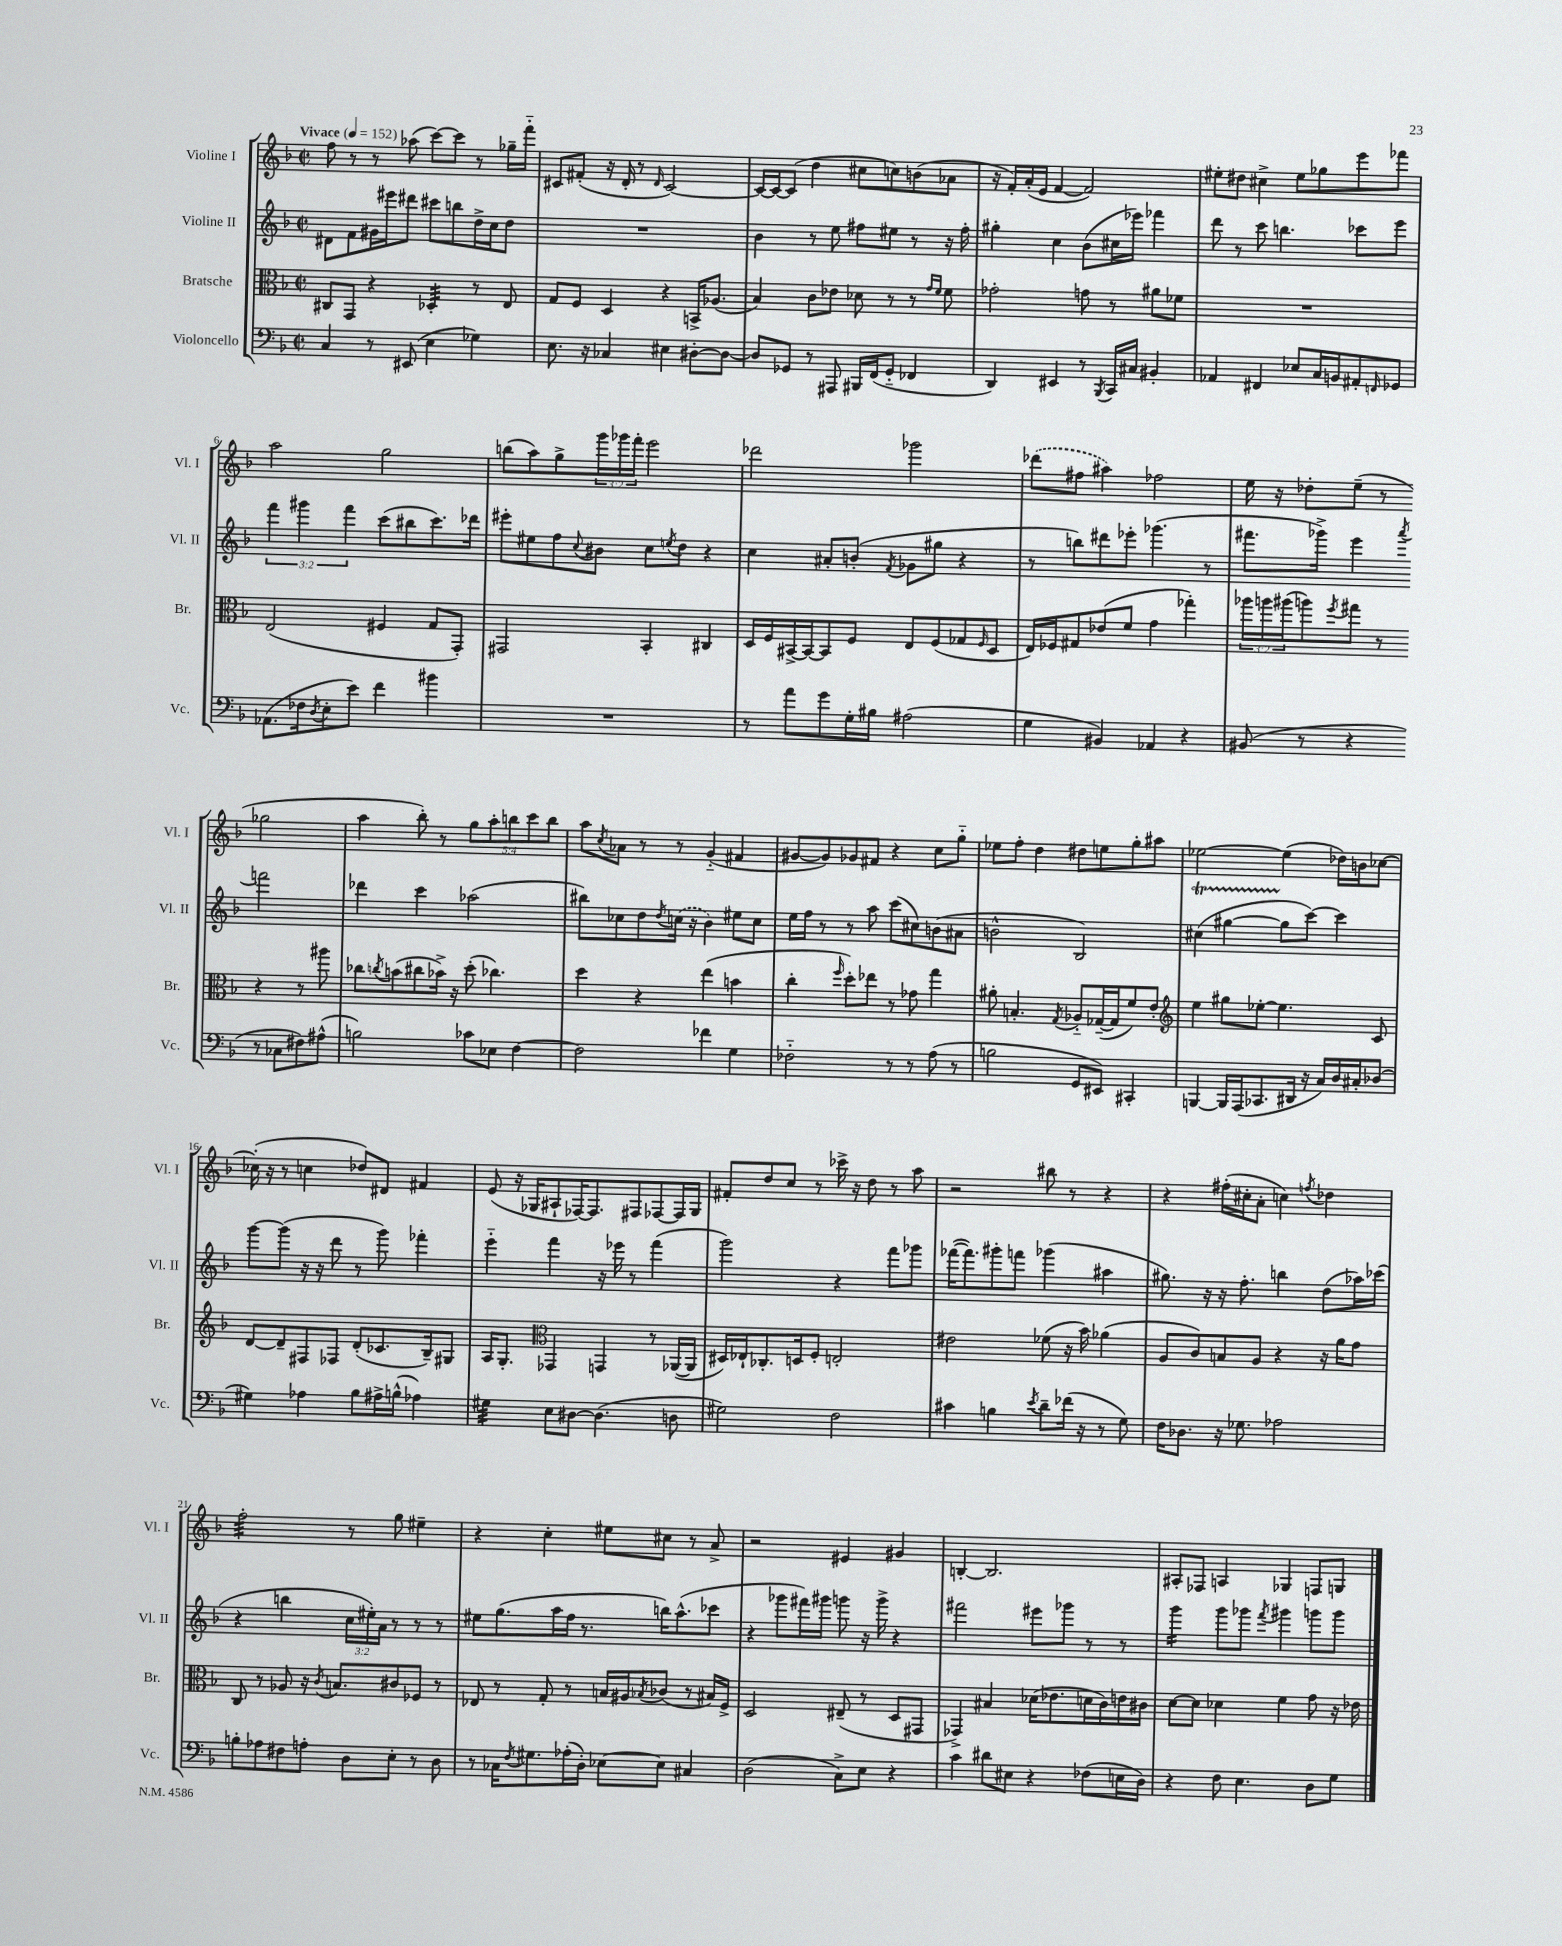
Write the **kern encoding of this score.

**kern	**kern	**kern	**kern
*staff4	*staff3	*staff2	*staff1
*clefF4	*clefC3	*clefG2	*clefG2
*k[b-]	*k[b-]	*k[b-]	*k[b-]
*M2/2	*M2/2	*M2/2	*M2/2
*met(c|)	*met(c|)	*met(c|)	*met(c|)
*MM152	*MM152	*MM152	*MM152
4C/	8C#/L	8d#\L	8ff\
.	8GG/J	8f\	8r
8r	4r	16g#\L	8r
.	.	16eee#\J	.
(8EE#/	.	8ddd#\J	(8aa-\
4E\	4D-'/	8ccc#\L	[8ccc\L)
.	.	8bb\	8ccc\]J
4G-\)	8r	16dd^\L	8r
.	.	16cc\J	.
.	8E/	8dd\J	16gg-~\LL
.	.	.	16fff'~\JJ
=	=	=	=
8.E\	8G/L	1r	8c#/L
.	8F/J	.	(8f#'/J
16r	.	.	.
4C-/	4D/	.	16r
.	.	.	16d'/
.	.	.	8r
.	.	.	16qqd/
4E#\	4r	.	[2c#/)
[8D#'\L	16BB^/LK	.	.
.	(8.A-/J	.	.
8D#\_J	.	.	.
=	=	=	=
8D#/]L	4B-/)	4b-\	16c#/_LL
.	.	.	16c#/_J
8GG-/J	.	.	(8c#/]J
8r	8c\L	8r	4dd\
8AAA#/	8e-\J	8ee\	.
16BBB#/LL	8d-\	8ff#\L	8cc#\L
(16FF/J	.	.	.
8GG-'~/J	8r	8ee#\J	8cc\)
4FF-/	8r	8r	(8b\
.	16qqg/LL	.	.
.	16qqf/JJ	.	.
.	8f\	16r	8a-\J
.	.	16ff#'\	.
=	=	=	=
4DD/)	2g-'\	4gg#'\	16r
.	.	.	16f'/LL)
.	.	.	(16a'/
.	.	.	16e/JJ
4EE#/	.	4cc\	[4f/
8r	8g\	(8b-\L	2f/])
8qBBB-/	.	.	.
16CC/LL	8r	16cc#\L	.
16C#/JJ	.	16eee-\JJ)	.
4BB#'/	8a#\L	4fff-\	.
.	8f-\J	.	.
=	=	=	=
4AA-/	1r	8ddd\	8ee#'\L
.	.	8r	8dd#\J
4FF#/	.	8ccc\	4cc#^\
.	.	4.bb\	.
8E-/L	.	.	8ee#\L
16C/L	.	.	8gg-\
16BB/J	.	.	.
8AA#'/	.	8ccc-\L	8eee\
16qqFF/	.	.	.
8GG-/J	.	8eee\J	8fff-\J
=	=	=	=
(8.AA-\L	(2E/	6fff\	2aa\
.	.	6ggg#\	.
16F-\k	.	.	.
8qD/	.	.	.
8E'\	.	.	.
.	.	6fff\	.
8e\J)	.	.	.
4f\	4F#/	(8ccc\L	2gg\
.	.	8bb#\	.
4b#\	8G/L	8.ccc\)	.
.	8GG'/J)	.	.
.	.	16ddd-\Jk	.
=	=	=	=
1r	2GG#/	8eee#'\L	(8bb\L
.	.	8ee#\	8aa\)
.	.	8ff\	8gg^\
.	.	8qqcc/	.
.	.	8b#\J	24ggg\L
.	.	.	24ggg-\
.	.	.	24fff'\JJ
.	4BB-'/	8cc\L	2eee\
.	.	8qee/	.
.	.	8dd\J	.
.	4C#/	4r	.
=	=	=	=
8r	16D/LL	4cc\	2ddd-\
.	16F/	.	.
8a\L	[16BB#^/	.	.
.	16BB#/_J	.	.
8g\	8BB#/]	8a#'/L	.
16G'\L	8F/J	(8b'/J	.
16B#\JJ	.	.	.
.	.	8qf/	.
(2A#\	8E/L	8g-\L	2ggg-\
.	(8F/	8gg#\J	.
.	8G-/	4r	.
.	16qqF/	.	.
.	8D/J	.	.
=	=	=	=
4G\	16E/LL)	8r	(8ddd-\L
.	16F-/J	.	.
.	8G#/	8bb\L)	8ff#\J
4BB#/)	(8e-/	8ddd#\	4aa#\)
.	8f/J	8eee-'\J	.
4AA-/	4g\	(4.ggg-\	2ff-\
4r	4gg-'\)	.	.
.	.	8r	.
=	=	=	=
(8BB#/	24aa-\LL	8.fff#\L	16ee\
.	24aa\	.	.
.	.	.	16r
.	(24aa#\J	.	.
8r	8aa\)	.	8dd-'\L
.	.	16ggg-^\Jk)	.
.	8qff/	.	.
4r	8gg#\J	4eee\	(8ee~\J
.	8r	.	8r
.	.	8qaaa/	.
8r	4r	2fff\	2gg-\
8C-\L	.	.	.
8F#\)	8r	.	.
(8A#^^\J	8aa#\	.	.
=	=	=	=
2B\)	8cc-\L	4ddd-\	4aa\
.	8qcc/	.	.
.	(8b\	.	.
.	8cc#\	4ccc\	8bb-'\)
.	16b-^\Jk)	.	8r
.	16r	.	.
8c-\L	(8dd'\	(2aa-\	10gg\L
.	.	.	10aa'\
8E-\J	4.cc-\)	.	.
.	.	.	10bb\
[4F\	.	.	.
.	.	.	10ccc\
.	.	.	10bb\J
=	=	=	=
2F\]	4dd\	8bb#\L)	8aa\L
.	.	.	8qcc/
.	.	8cc-\	8a-\J
.	4r	8dd\	8r
.	.	8qdd/	.
.	.	(16cc\Jk	8r
.	.	16r	.
4f-\	(4ee\	4b-\)	(4g'~/
4G\	4b\	8ee#\L	4f#/
.	.	8cc\J	.
=	=	=	=
2F-'~\	4cc'\	16ee\LL	[8g#/L
.	.	16ff\JJ	.
.	.	8r	8g#/])
.	16qqff/	.	.
.	8dd'\L)	8r	8g-/
.	8ee-\J	8aa\	8f#/J
8r	8r	(8ccc\L	4r
8r	8g-\	8cc#\)	.
(8A\	4gg\	(8b\	8cc\L
8r	.	8a#\J	8gg'~\J
=	=	=	=
2B\	8a#'\	2b^^\	8ee-\L
.	4.B'/	.	8ff'\J
.	.	.	4dd\
.	8qG/	.	.
8GG/L	8A-'~/L	2B-/)	8dd#\L
8EE#/J)	([16G-~/L	.	8ee\
.	16G-/]J	.	.
4CC#'/	8f/)	.	8gg'\
.	8e'/J	.	8aa#\J
=	=	=	=
*	*clefG2	*	*
[4BBB/	4ee\	(4cc#\	[2ee-\
16BBB/]LL	8gg#\L	[4gg#\	.
(16AAA/J	.	.	.
8.CC-/	[8ee-'\J	.	.
.	4.ee-\]	8gg#\]L	(4ee-\]
16DD#/Jk	.	.	.
16r	.	[8ccc\J)	.
16C/LL)	.	.	.
16D/	.	4ccc\]	16dd-\LL)
16C#'/J	.	.	16b\J
(8D-/J	8c/	.	[8cc-\J
=	=	=	=
4G#\)	[8d/L	[8ggg\L	(16cc-'\]
.	.	.	16r
.	8d~/]	(8ggg\]J	8r
4A-\	8F#/	16r	4cc\
.	.	16r	.
.	8F-/J	8ddd\	.
8B-\L	(8d'/L	8r	8dd-/L)
16A#^\L	8.c-/	8ggg\)	8d#/J
(16B^^\JJ	.	.	.
4A-\)	.	4fff-'\	4f#/
.	16B-~/k)	.	.
.	8G#/J	.	.
=	=	=	=
4G#\	16A/LK	4eee'~\	(8e/
.	8.G'/J	.	.
.	.	.	16r
.	.	.	16G-/LK
*	*clefC3	*	*
8E\L	4GG-/	4fff\	8A#`/
[8D#\J	.	.	[16F-/K)
.	.	.	8.F-/]
(4.D#\]	4GG/	16r	.
.	.	16eee-\	.
.	.	8r	8F#/
.	8r	(4fff\	[8F-/
8D\	([16AA-/LL	.	16F-/]L
.	16AA-/]JJ	.	16G-/JJ
=	=	=	=
2G#\)	16D#/LL)	2ggg\)	8f#'/L
.	16E-`/J	.	.
.	8.C-'/	.	8dd/
.	.	.	8cc/J
.	16D/k	.	.
.	8F'/J	.	8r
2F\	2E'/	4r	16ccc-^\
.	.	.	16r
.	.	.	8dd\
.	.	8fff\L	8r
.	.	8ggg-\J	8aa\
=	=	=	=
4c#\	2e#\	([16fff-\LK	2r
.	.	8.fff-\])	.
4B\	.	8ggg#'\	.
.	.	8fff\J	.
8qe/	.	.	.
8d~\L	(8f-\	(4ggg-\	8bb#\
(16f-\Jk	16r	.	8r
16r	16b-\)	.	.
8r	(4a-\	4aa#\	4r
8G\)	.	.	.
=	=	=	=
16F\LK	8A/L	8.gg#\)	4r
8.D-\J	.	.	.
.	8c/)	.	.
.	.	16r	.
16r	8B/	16r	(16ff#'\LL
8.G-\	.	8.ff'\	16cc#'\J
.	8A/J	.	8a'\J
2A-\	4r	4bb\	4cc\)
.	.	.	8qff/
.	16r	(8dd\L	4dd-\
.	16a\LK	.	.
.	8g\J	16aa-\L)	.
.	.	(16ccc-\JJ	.
=	=	=	=
8B'\L	8C/	4r	2ff'\
8A-\	8r	.	.
8F#\	8A-/	4bb\	.
8A'\J	16r	.	.
.	8qc/	.	.
.	8.B/L	.	.
8D\L	.	24cc\LL	8r
.	.	24ee#'\)	.
.	.	24a\JJ	.
8E'\J	8c#/	8r	8gg\
8r	8F-/J	8r	4ee#~\
8D\	8r	8r	.
=	=	=	=
8r	8E-/	8ee#\L	4r
16C-\LK	8r	(8.gg\	.
8qF/	.	.	.
8.G#\	.	.	.
.	8G'/	.	4cc'\
.	.	16aa\L	.
(16A-'\L	8r	16ff\JJ	.
16D'\JJ)	.	8.r	.
[8E-\L	16B/LL	.	8ee#\L
.	16A#/J	.	.
.	8qB-/	.	.
8E-\]J	(8c-/J	16bb\LK)	8cc#\J
.	.	(8.aa^^\	.
4C#/	8r	.	8r
.	16B#/LL)	8ccc-\J	8a^/
.	16F^/JJ	.	.
=	=	=	=
(2D\	2D/	4r	2r
.	.	8ggg-\L	.
.	.	16fff#\L)	.
.	.	16ggg#\JJ	.
8C^\L)	(8E#~/	8ggg\	4e#/
8E\J	8r	16r	.
.	.	16ggg^\	.
4r	8D/L	4r	4g#/
.	8GG#/J	.	.
=	=	=	=
4c\	4GG-^/)	2fff#\	[4B'/
8d#\L	4B#/	.	2.B/]
8E#\J	.	.	.
4r	(16d-\LK	8eee#\L	.
.	8.e-\	.	.
.	.	8ggg-\J	.
(8F-\L	16d\L	8r	.
.	16c\)	.	.
16E\L	16e\	8r	.
16D\JJ)	16c#\JJ	.	.
=	=	=	=
4r	[8d\L	4ggg\	8A#'/L
.	8d\]J	.	8F-/J
8F\	4d-\	8ggg\L	4A/
4.E\	.	8ggg-\J	.
.	.	8qfff/	.
.	4f\	4ggg#\	4G-/
8D\L	8g\	8ggg\L	8F/L
8G\J	16r	8ggg\J	8G/J
.	16e-\	.	.
==	==	==	==
*-	*-	*-	*-
